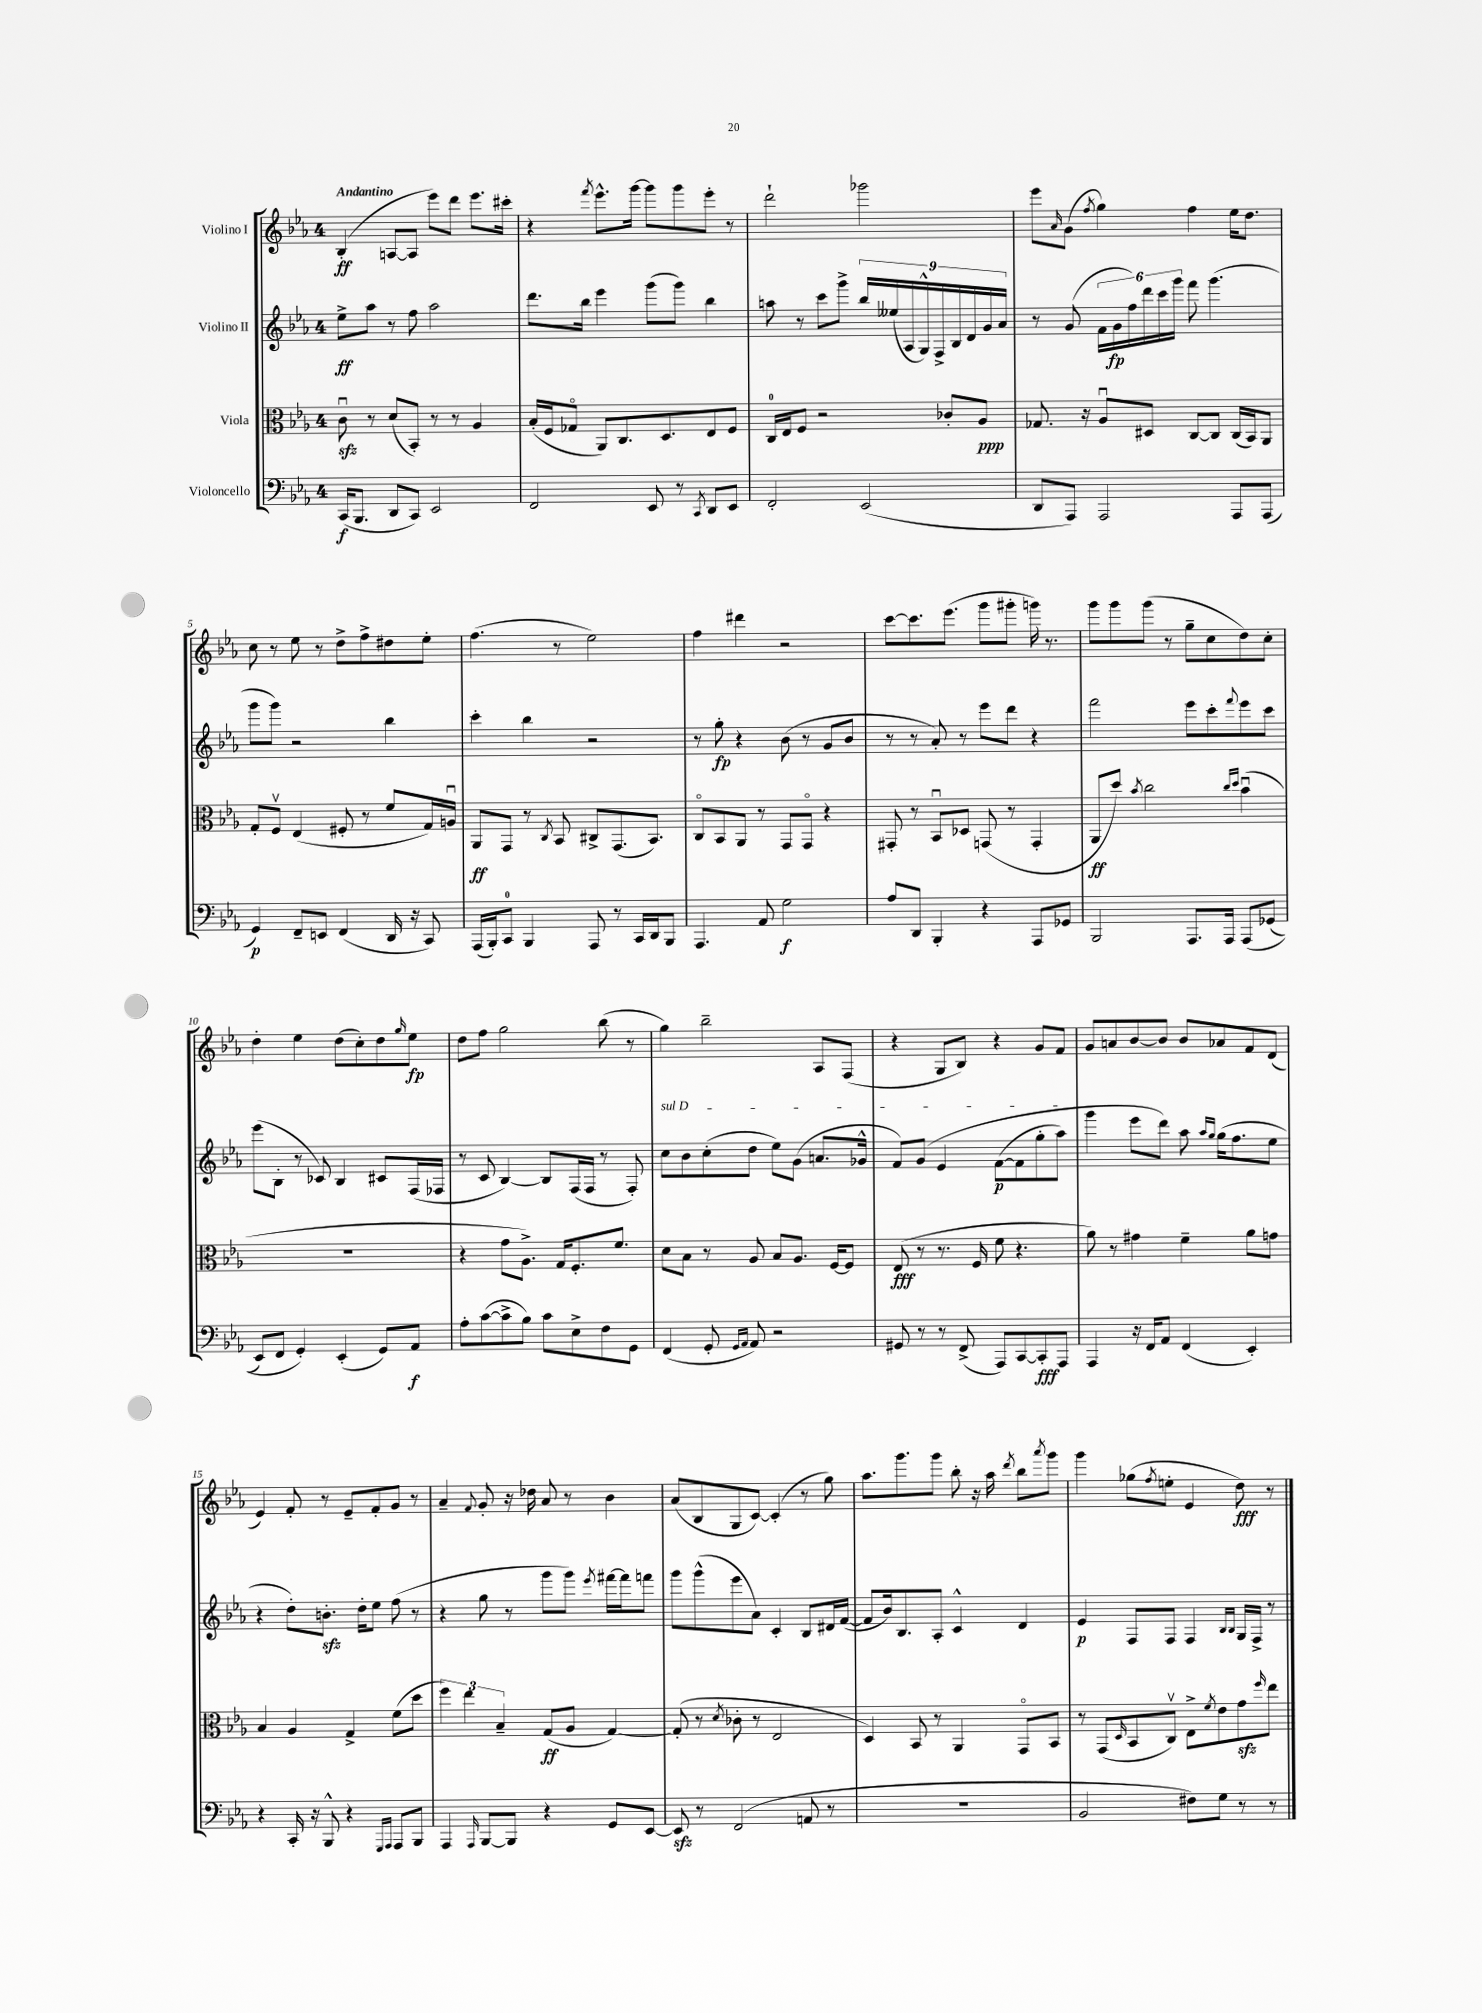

**kern	**kern	**kern	**kern
*staff4	*staff3	*staff2	*staff1
*clefF4	*clefC3	*clefG2	*clefG2
*k[b-e-a-]	*k[b-e-a-]	*k[b-e-a-]	*k[b-e-a-]
*M4/4	*M4/4	*M4/4	*M4/4
(16CC	8cu	8ee-^	(4B-'
8.BBB-	.	.	.
.	8r	8aa-	.
8DD	(8d	8r	[8A
8CC)	8BB-')	8ff	8A]
2EE-	8r	2aa-	8eee-)
.	8r	.	8ddd
.	4A-	.	8.eee-
.	.	.	16ccc#'
=	=	=	=
2FF	(16B-'	8.ddd	4r
.	16F	.	.
.	8G-o	.	.
.	.	16bb-	.
.	.	.	8qfff
.	8AA-)	4eee-	8.eee-^^
.	8.C	.	.
.	.	.	[16ggg
8EE-	.	(8ggg	8ggg]
.	8.D	.	.
8r	.	8ggg)	8ggg
8qCC	.	.	.
8DD	8E-	4bb-	8eee-'
8EE-	8F	.	8r
=	=	=	=
2FF'	16C	8aa	2ddd`
.	16E-	.	.
.	8F	8r	.
.	2r	8ccc	.
.	.	8ggg^	.
(2EE-	.	18bb-	2ggg-
.	.	(18ee--	.
.	.	18A-	.
.	.	18G^^)	.
.	.	18F^	.
.	8c-'	.	.
.	.	18B-	.
.	.	18d	.
.	8A-	.	.
.	.	18g	.
.	.	18a-	.
=	=	=	=
8DD	8.G-	8r	8eee-
.	.	.	16qqa-
8AAA-)	.	(8g	(8g
.	16r	.	.
.	.	.	8qff
2AAA-	8A-u	24f	4gg)
.	.	24g	.
.	.	24ff)	.
.	8D#	24ddd	.
.	.	24ccc	.
.	.	24ggg	.
.	[8C	8fff	4ff
.	8C]	(4.ggg	.
8AAA-	(16C	.	16ee-
.	16BB-)	.	8.dd
(8AAA-	8AA-	.	.
=	=	=	=
4GG)	8G'	8ggg	8cc
.	8Fv	8ggg)	8r
8FF~	(4E-	2r	8ee-
8EE	.	.	8r
(4FF	8F#'	.	8dd^
.	8r	.	8ff^
16DD	8f	4bb-	8dd#
16r	.	.	.
8CC)	16G)	.	8ee-'
.	16Au	.	.
=	=	=	=
(16AAA-	8AA-	4ccc'	(4.ff
16BBB-')	.	.	.
8CC	8GG	.	.
4BBB-	8r	4bb-	.
.	8qC	.	.
.	8BB-	.	8r
8AAA-	8C#^	2r	2ee-)
8r	(8.GG	.	.
16CC	.	.	.
16DD	8.BB-)	.	.
8BBB-	.	.	.
=	=	=	=
4.AAA-	8Co	8r	4ff
.	8BB-	8gg'	.
.	8AA-	4r	4ddd#
8AA-	8r	.	.
2G	8GG	(8b-	2r
.	8GGo	8r	.
.	4r	8g	.
.	.	8b-	.
=	=	=	=
8A-	8GG#'	8r	[8ccc
8DD	8r	8r	8.ccc]
4BBB-'	8BB-u	8a-')	.
.	.	.	(8.eee-
.	8D-	8r	.
4r	(8GG	8eee-	8ggg
.	8r	8ddd	8ggg#'
8AAA-	4GG'	4r	16ggg)
.	.	.	8.r
8GG-	.	.	.
=	=	=	=
2BBB-	8AA-	2fff	8ggg
.	8dd)	.	8ggg
.	8qb-	.	.
.	2cc	.	(8ggg
.	.	.	8r
8.AAA-	.	8eee-	8gg~
.	.	8ccc'	8cc
16AAA-	.	.	.
.	16qqcc	.	.
.	16qqdd	8qqfff	.
&(8AAA-	(4b-u	8eee-	8dd)
(8GG-	.	8ccc	8cc'
=	=	=	=
8EE-)	1r	(8eee-	4dd'
8FF	.	8B-'	.
4GG'&)	.	8r	4ee-
.	.	8c-)	.
(4EE-'	.	4B-	(8dd
.	.	.	8cc')
8GG)	.	8c#	8dd
.	.	.	16qqgg
8AA-	.	(16F	8ee-
.	.	16F-	.
=	=	=	=
8A-'	4r	8r	8dd
([8c	.	8c	8ff
8c^]	8g	[4B-)	2gg
8B-)	8.A-^)	.	.
8c	.	8B-]	.
.	16G	.	.
8E-^	8.F'	(16F	.
.	.	16F	.
8F	.	8r	(8bb-
.	8.f	.	.
8GG	.	8F')	8r
=	=	=	=
(4FF	8d	8cc	4gg)
.	8B-	8b-	.
8GG'	8r	(8cc'	2bb-~
16qqGG	.	.	.
16qqAA-	.	.	.
8AA-)	8A-	8dd	.
2r	8B-	8ee-)	.
.	8.A-	(8g	.
.	.	8.a	8A-
.	[16F	.	.
.	8F]	.	(8F
.	.	16g-^^	.
=	=	=	=
8GG#	(8E-	8f)	4r
8r	8r	&(8g	.
8r	8.r	4e-	8G
(8FF^	.	.	8B-)
.	16F	.	.
8AAA-)	8f	([8f	4r
[8CC	4.r	8f]	.
8CC']	.	8gg'	8g
8AAA-	.	8aa-)	8f
=	=	=	=
4AAA-	8a-)	4ggg	8g
.	8r	.	8a
16r	4g#	8eee-	[8b-
16FF	.	.	.
8AA-	.	8ddd&)	8b-]
(4FF	4f~	8aa-	8b-
.	.	16qqaa-	.
.	.	16qqgg	.
.	.	(16gg	8a-
.	.	8.ff	.
4EE-')	8a-	.	8f
.	8g	8ee-	(8d
=	=	=	=
4r	4B-	4r	4e-)
16CC'	4A-	8dd')	8f'
16r	.	.	.
8BBB-^^	.	8.b'	8r
4r	4G^	.	8e-~
.	.	16dd'	.
.	.	8ee-	8f'
16qqGGG	.	.	.
16qqAAA-	.	.	.
8AAA-	(8f	(8ff	8g
8BBB-	8dd	8r	8r
=	=	=	=
4AAA-	6ff)	4r	4a-~
.	6ee-	.	.
16qqAAA-	.	.	8qqf
[8BBB-	.	8gg	8g'
.	6B-~	.	.
8BBB-]	.	8r	16r
.	.	.	16dd-
4r	(8G	8ggg	8a-
.	8A-	8ggg)	8r
.	.	8qeee-	.
8GG	[4G)	[16fff#	4b-
.	.	16fff#]	.
[8EE-	.	8fff	.
=	=	=	=
8EE-]	(8G']	8ggg	(8a-
8r	8r	(8ggg^^	8B-
.	8qd	.	.
(2FF	8c-'	8eee-	8G
.	8r	8a-)	[8c)
.	2E-	4c'	(4c']
8AA	.	8B-	8r
8r	.	16d#	8gg)
.	.	([16f	.
=	=	=	=
1r	4D)	8f]	8.aa-
.	.	16b-)	.
.	.	8.B-	8.ggg
.	8BB-	.	.
.	8r	8A-'	8ggg
.	4AA-	4c^^	8bb-'
.	.	.	16r
.	.	.	16aa-
.	.	.	8qddd
.	8GGo	4d	8bb-
.	.	.	8qaaa-
.	8BB-	.	8ggg
=	=	=	=
2BB-	8r	4e-	4ggg
.	(8GG	.	.
.	16qqD	.	.
.	8BB-	8F	(8gg-
.	.	.	8qff
.	8Cv)	8F	8ee'
8F#)	8E-^	4F	4e-
.	8qf	.	.
8G	8e-	.	.
.	.	16qqB-	.
.	.	16qqB-	.
8r	8g	16G	8dd)
.	.	16F^	.
.	16qqff	.	.
8r	8ee-	8r	8r
==	==	==	==
*-	*-	*-	*-
